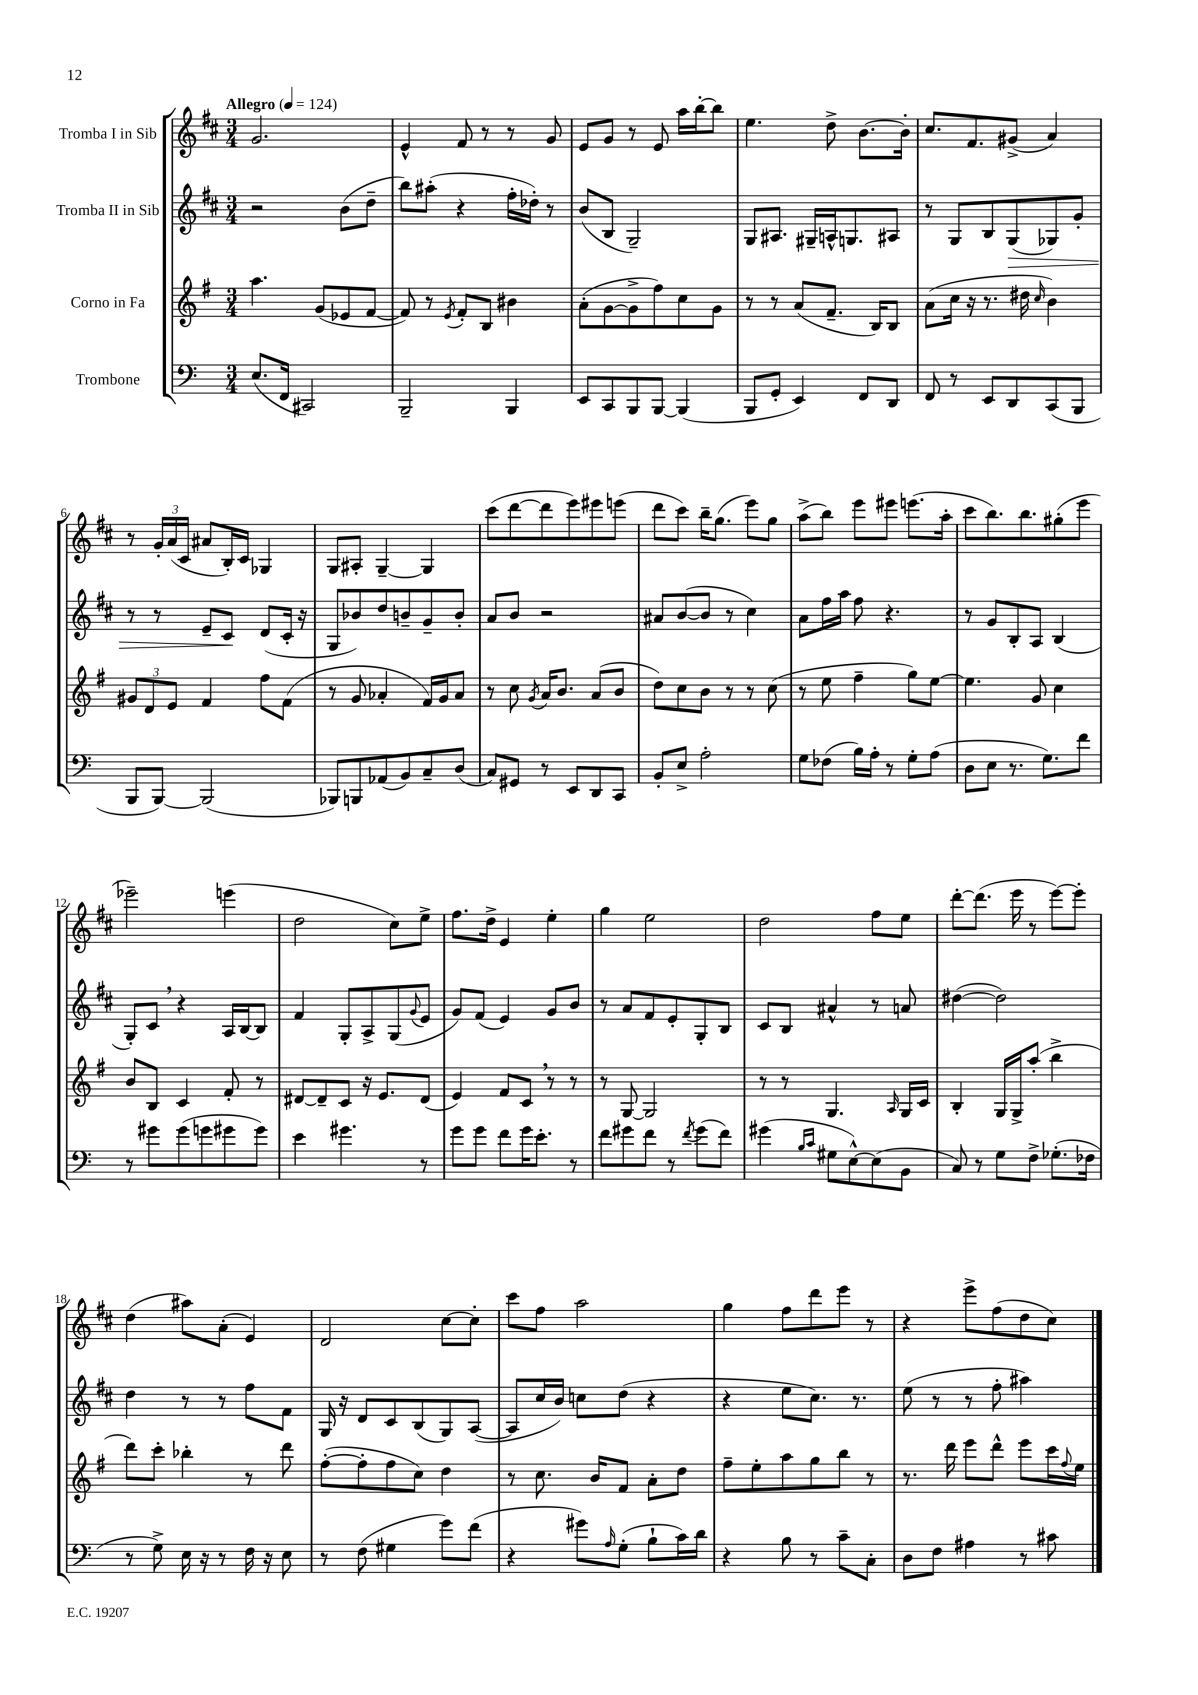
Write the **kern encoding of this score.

**kern	**kern	**kern	**kern
*staff4	*staff3	*staff2	*staff1
*clefF4	*clefG2	*clefG2	*clefG2
*k[]	*k[f#]	*k[f#c#]	*k[f#c#]
*M3/4	*M3/4	*M3/4	*M3/4
*MM124	*MM124	*MM124	*MM124
(8.E/L	4.aa\	2r	2.g/
16FF/Jk	.	.	.
2CC#/)	.	.	.
.	(8g/L	.	.
.	8e-/	(8b\L	.
.	[8f#/J	8dd~\J	.
=	=	=	=
2BBB~/	8f#/])	8bb\L)	4e^^/
.	8r	(8aa#'\J	.
.	8qe/	.	.
.	8f#'/L	4r	8f#/
.	8B/J	.	8r
4BBB/	4b#\	16ff#'\LL	8r
.	.	16dd-'\JJ)	.
.	.	8r	8g/
=	=	=	=
8EE/L	(8a'\L	(8b/L	8e/L
8CC/	[8g\	8B/J	8g/J
8BBB/	8g^\]	2G~/)	8r
[8BBB/J	8ff#\)	.	8e/
(4BBB/]	8cc\	.	16aa\LL
.	.	.	[16bb'\J
.	8g\J	.	8bb\]J
=	=	=	=
8BBB/L	8r	8G/L	4.ee\
8GG'/J	8r	8.A#/J	.
4EE/)	(8a/L	.	.
.	.	16G#~/LL	.
.	8.f#~/J	16A^^/J	8dd^\
.	.	8.G/	.
8FF/L	.	.	[8.b\L
.	16B/LK)	.	.
8DD/J	8B/J	8A#/J	.
.	.	.	16b'\]Jk
=	=	=	=
8FF/	(8a\L	8r	8.cc#/L
8r	16cc\Jk	8G/L	.
.	16r	.	8.f#/
8EE/L	8.r	8B/	.
8DD/	.	(8G/	(8g#^/J
.	16dd#\	.	.
.	16qqcc/	.	.
(8CC/	4b\)	8G-/)	4a/)
8BBB/J	.	8g'/J	.
=	=	=	=
8BBB/L	12g#/L	8r	8r
.	12d/	.	.
[8BBB/J)	.	8r	24g'/LL
.	12e/J	.	(24a/
.	.	.	24c#/JJ
(2BBB/]	4f#/	8e~/L	8a#/L
.	.	8c#/J	16B'/L)
.	.	.	16c#/JJ
.	8ff#\L	(8d/L	4G-/
.	(8f#\J	16c#'/Jk	.
.	.	16r	.
=	=	=	=
8BBB-/L)	8r	8G/L	8G/L
8BBB/	8g/	8b-/)	8A#'/J
(8AA-/	4a-'/	8dd/	[4G~/
8BB/)	.	8b~/	.
8C~/	16f#/LL)	8g~/	4G/]
.	16g/J	.	.
(8D/J	8a-/J	8b'/J	.
=	=	=	=
8C/L)	8r	8a/L	(8ccc#\L
8GG#/J	8cc\	8b/J	[8ddd\
.	8qg/	.	.
8r	16a/LK	2r	8ddd\]
.	8.b/J	.	.
8EE/L	.	.	8eee\)
8DD/	(8a/L	.	8eee#\
8CC/J	8b/J	.	(8eee\J
=	=	=	=
8BB'/L	8dd\L)	8a#/L	8ddd\L
8E^/J	8cc\	([8b/	8ccc#\J)
2A'\	8b\J	8b/]J	16bb~\LK
.	.	.	(8.gg\J
.	8r	8r	.
.	8r	4cc#\)	8eee\L)
.	(8cc\	.	8gg\J
=	=	=	=
8G\L	8r	8a\L	(8aa^\L
(8F-\J	8ee\	16ff#\L	8bb\J)
.	.	16aa\JJ	.
16B\LL)	4ff#~\	8ff#\	8eee\L
16A'\JJ	.	.	.
8r	.	4.r	8eee#\J
8G'\L	8gg\L)	.	(8.eee\L
(8A\J	[8ee\J	.	.
.	.	.	16aa'\Jk
=	=	=	=
8D\L	4.ee\]	8r	8ccc#\L
8E\J	.	8g/L	8.bb\)
8.r	.	8B'/	.
.	.	.	8.bb\
.	8g/	8A/J	.
8.G\L)	.	.	.
.	4cc\	(4B/	(8gg#'\
8f\J	.	.	8eee\J
=	=	=	=
8r	8b/L	8G'/L)	2eee-~\)
8g#\L	8B/J	8c#/J	.
(8g#\	4c/	4r	.
8g\	.	.	.
8g#\	8f#'/	16A/LL	(4eee\
.	.	[16B/J	.
8g#\J)	8r	8B/]J	.
=	=	=	=
4e\	[8d#/L	4f#/	2dd\
.	8d#~/]	.	.
4.g#\	8c/J	8G'/L	.
.	16r	8A^/	.
.	8.e/L	.	.
.	.	(8G/	8cc#\L)
.	.	8qqg/	.
8r	(8d#/J	8e/J	8ee^\J
=	=	=	=
8g\L	4e/)	8g/L)	8.ff#\L
8g\J	.	(8f#/J	.
.	.	.	16dd^\Jk
8f\L	8f#/L	4e/)	4e/
16g\K	8c/J	.	.
8.e'\J	.	.	.
.	8r	8g/L	4ee'\
8r	8r	8b/J	.
=	=	=	=
8f\L	8r	8r	4gg\
8g#\	[8G/	8a/L	.
8f\J	2G/]	8f#/	2ee\
8r	.	8e'/	.
8qf/	.	.	.
(8g#\L	.	8G'/	.
8f\J)	.	8B/J	.
=	=	=	=
(4g#\	8r	8c#/L	2dd\
.	8r	8B/J	.
16qqB/LL	.	.	.
16qqc/JJ	.	.	.
8G#\L	4.G/	4a#^^/	.
[8E^^\)	.	.	.
(8E\]	.	8r	8ff#\L
.	16qqA/	.	.
8BB\J	16G/LL	8a/	8ee\J
.	16c/JJ	.	.
=	=	=	=
8C/)	4B'/	([4dd#\	[8ddd'\L
8r	.	.	(8.ddd\]J
8G\L	16G/LL	2dd#\])	.
.	16G^/J	.	16eee\
8F^\J	(8aa'/J	.	8r
(8.G-'\L	4bb^\	.	[8eee\L)
.	.	.	8eee'\]J
16F-\Jk	.	.	.
=	=	=	=
8r	8ddd\L)	4dd\	(4dd\
8G^\)	8ccc'\J	.	.
16E\	4bb-'\	8r	8aa#\L)
16r	.	.	.
8r	.	8r	(8a'\J
16F\	8r	8ff#\L	4e/)
16r	.	.	.
8E\	8ddd\	8f#\J	.
=	=	=	=
8r	([8ff#'\L	16G/	2d/
.	.	16r	.
(8F\	8ff#'\]	8d/L	.
4G#\	8ff#\	8c#/	.
.	8cc\J)	(8B/	.
8g\L)	4dd\	8G/)	[8cc#\L
(8f\J	.	([8A/J	8cc#'\]J
=	=	=	=
4r	8r	8A/]L	8ccc#\L
.	8.cc\	16cc#/L	8ff#\J
.	.	16b/JJ)	.
8g#\L)	.	8cc\L	2aa\
.	16b/LK	.	.
16qqA/	.	.	.
(8G'\J	8f#/J	(8dd\J	.
8B`\L	8a'\L	4r	.
16c\L)	8dd\J	.	.
16d\JJ	.	.	.
=	=	=	=
4r	8ff#~\L	4r	4gg\
.	8ee'\	.	.
8B\	8aa\	8ee\L	8ff#\L
8r	8gg\	8.cc#\J)	8ddd\
8c~\L	8bb\J	.	8eee\J
.	.	8.r	.
8C'\J	8r	.	8r
=	=	=	=
8D\L	8.r	(8ee\	4r
8F\J	.	8r	.
.	16ddd\	.	.
4A#\	8eee\L	8r	8eee^\L
.	8ddd^^\J	8ff#'\	(8ff#\
8r	8eee\L	4aa#\)	8dd\
8c#\	16ccc\L	.	8cc#\J)
.	8qqff#/	.	.
.	16ee\JJ	.	.
==	==	==	==
*-	*-	*-	*-
